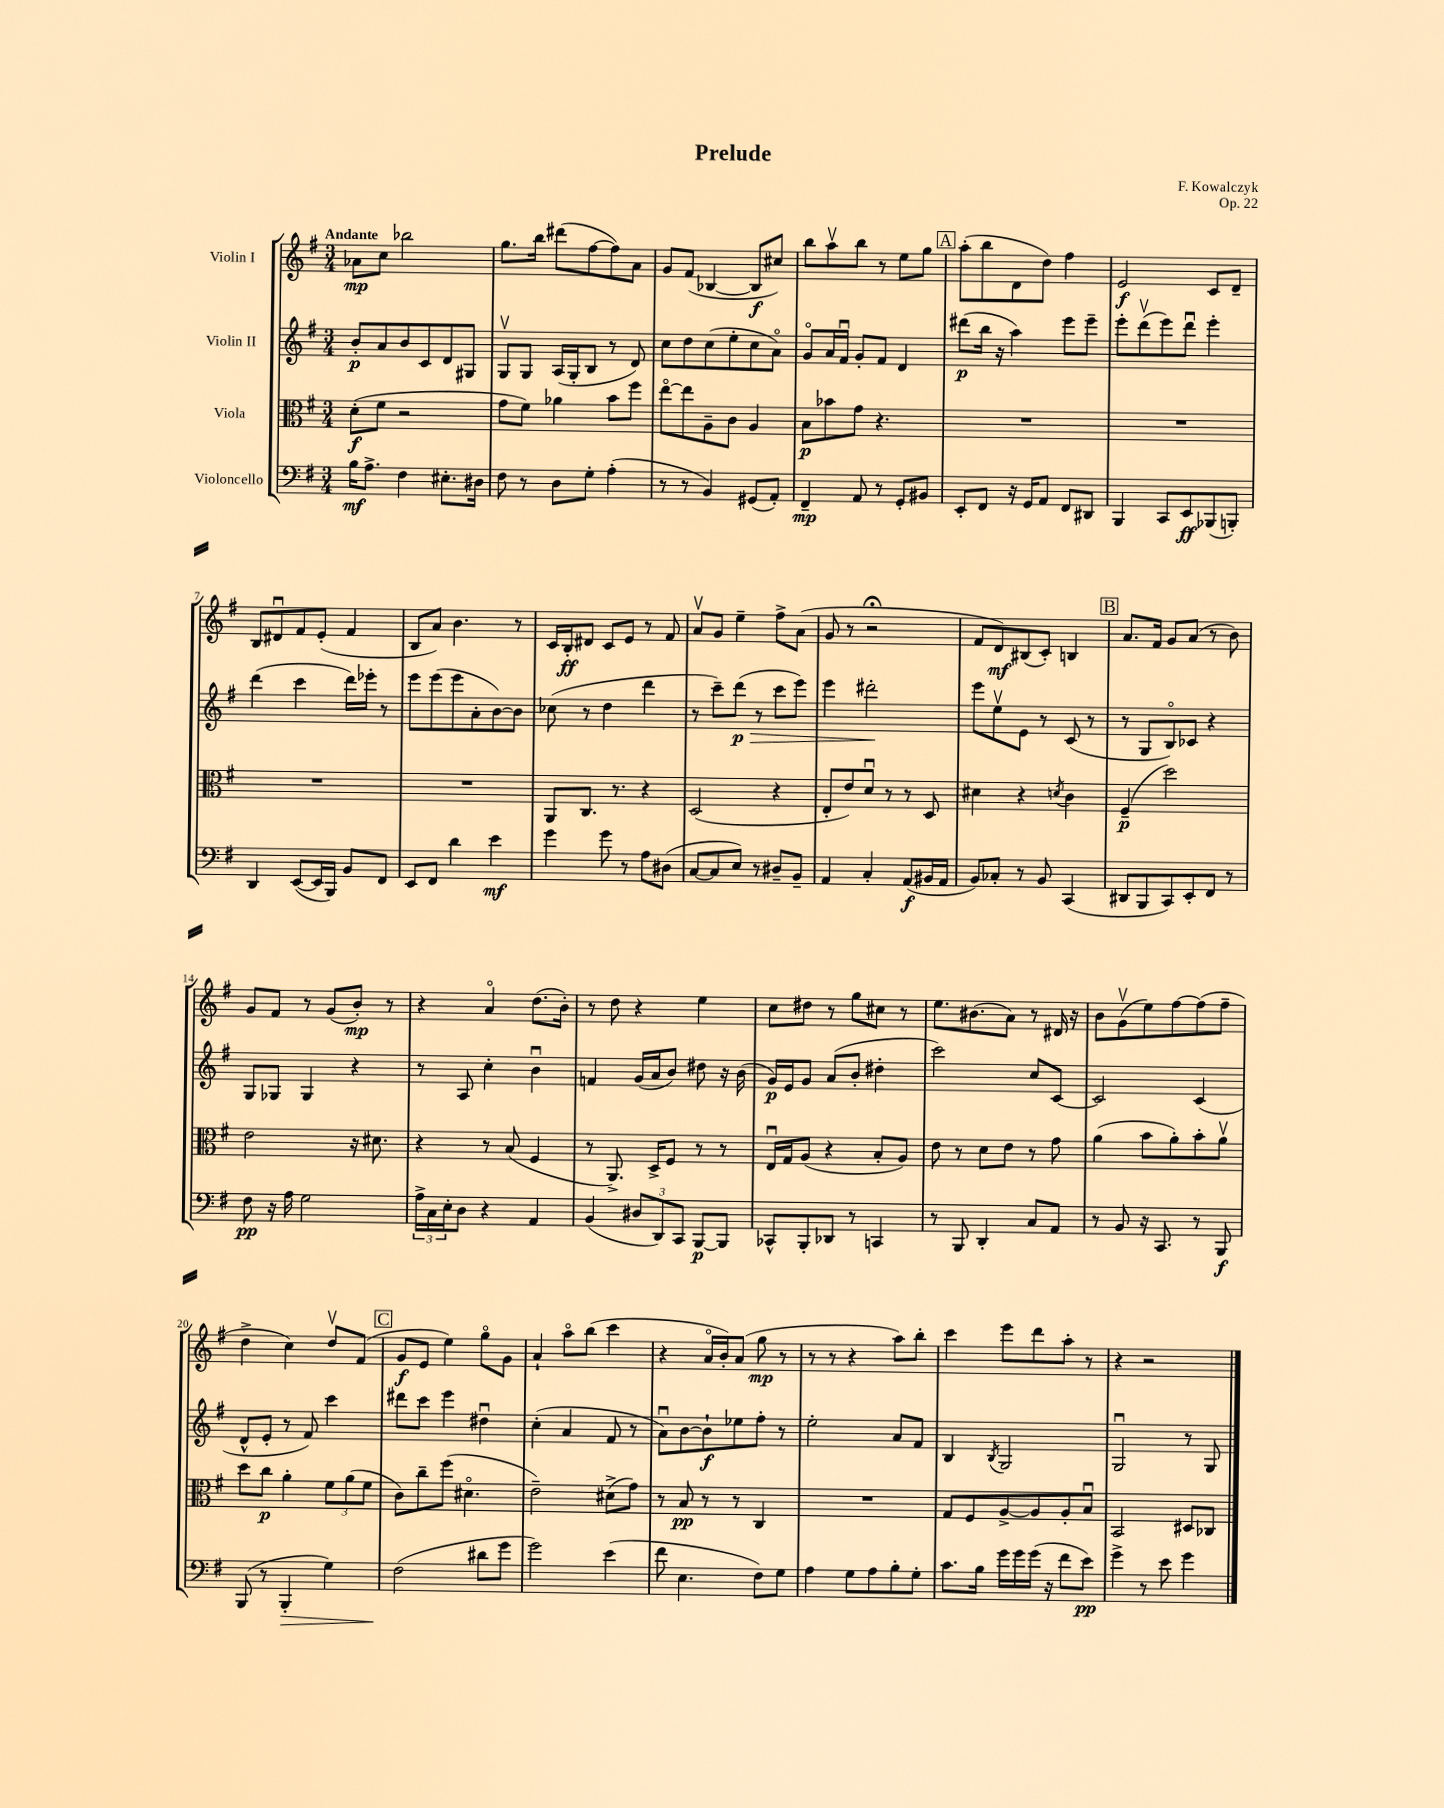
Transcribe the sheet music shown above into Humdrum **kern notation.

**kern	**kern	**kern	**kern
*staff4	*staff3	*staff2	*staff1
*clefF4	*clefC3	*clefG2	*clefG2
*k[f#]	*k[f#]	*k[f#]	*k[f#]
*M3/4	*M3/4	*M3/4	*M3/4
16B\LK	(8d'\L	8b'/L	8a-\L
8.A^\J	.	.	.
.	8f#\J	8a/	8cc\J
4F#\	2r	8b/	2bb-\
.	.	8c/	.
8.E#'\L	.	8d/	.
.	.	8G#/J	.
16D#\Jk	.	.	.
=	=	=	=
8F#\	8g\L	8Gv/L	8.gg\L
8r	8f#\J)	8G/J	.
.	.	.	16bb\Jk
8D\L	4a-\	(16A/LL	(8ddd#\L
.	.	16G'/J	.
8G'\J	.	8B/J	[8ff#\
(4A'\	8b\L	8r	8ff#\])
.	8ff#\J	8d/)	8a\J
=	=	=	=
8r	[8eeo\L	8cc\L	8g/L
8r	8ee\]	8dd\	(8f#/J
4BB/)	8A~\	(8cc\	[4B-/
.	8c\J	8ee'\	.
(8GG#/L	4A/	8cc\	8B-/]L
8AA'/J)	.	8ao\J)	8cc#/J)
=	=	=	=
4FF#~/	8B\L	8go/L	8bb\L
.	8b-\	16a/L	8aav\
.	.	16f#u/JJ	.
8AA/	8g\J	8g'/L	8bb\J
8r	4.r	8f#/J	8r
8GG'/L	.	4d/	8ee\L
8BB#/J	.	.	8gg\J
=	=	=	=
8EE'/L	2.r	(8ddd#\L	(8aa'\L
8FF#/J	.	16bb\Jk	8bb\
.	.	16r	.
16r	.	4aa\)	8d\
16GG/LK	.	.	.
8AA/J	.	.	8dd\J)
8FF#/L	.	8eee\L	4ff#\
8DD#/J	.	8eee~\J	.
=	=	=	=
4BBB/	2.r	8eee'\L	2e/
.	.	(8dddv\	.
8CC/L	.	8eee\)	.
8EE/	.	8dddu\J	.
(8BBB-/	.	4eee'\	8c/L
8BBB'/J)	.	.	8d~/J
=	=	=	=
4DD/	2.r	(4ddd\	8B/L
.	.	.	8d#u/
([8EE/L	.	4ccc\	8f#/
16EE/]L	.	.	(8e'/J
16BBB/JJ)	.	.	.
8BB/L	.	16ddd\LL)	4f#/
.	.	16eee-'\JJ	.
8FF#/J	.	8r	.
=	=	=	=
8EE/L	2.r	8eee\L	8B/L
8FF#/J	.	(8eee\	8a/J)
4d\	.	8eee\	4.b\
.	.	8a'\	.
4e\	.	[8b\)	.
.	.	8b\]J	8r
=	=	=	=
4g\	8AA/L	(8cc-\	16c/LL
.	.	.	16B'/J
.	8.C/J	8r	8d#/J
8g\	.	4dd\	8c/L
.	8.r	.	.
8r	.	.	8e/J
8A\L	4r	4ddd\	8r
(8D#\J	.	.	8f#/
=	=	=	=
[8C/L	(2D/	8r	8av/L
8C/]	.	8ccc~\L)	8g/J
8E/J)	.	(8ddd\J	4ee~\
8r	.	8r	.
8D#~/L	4r	8ccc\L	8ff#^\L
8BB~/J	.	8eee\J)	(8a\J
=	=	=	=
4AA/	8E'/L	4eee\	8g/
.	8e/)	.	8r
4C'/	8du/J	2ddd#'\	2r;
.	8r	.	.
(8AA/L	8r	.	.
16BB#/L	8D/	.	.
16AA/JJ	.	.	.
=	=	=	=
8BB/L)	4d#\	8eee\L	8f#/L
8C-'/J	.	8eev\	8d/)
8r	4r	8e\J	(8B#/
8BB/	.	8r	8c'/J)
.	8qd/	.	.
(4CC/	4c\	(8c/	4B/
.	.	8r	.
=	=	=	=
8DD#/L	(4F#~/	8r	8.a/L
8BBB/	.	8G/L	.
.	.	.	16f#/Jk
8CC/)	2dd\)	8Bo/)	8g/L
8EE'/	.	8c-/J	(8a/J
8FF#/J	.	4r	8r
8r	.	.	8b\)
=	=	=	=
8F#\	2e\	8G/L	8g/L
16r	.	8G-/J	8f#/J
16A\	.	.	.
2G\	.	4G-/	8r
.	.	.	(8g/L
.	16r	4r	8b'/J)
.	8.d#\	.	.
.	.	.	8r
=	=	=	=
24A^\LL	4r	8r	4r
24C\	.	.	.
24E'\J	.	.	.
8D\J	.	8A/	.
4r	8r	4cc'\	4ao/
.	(8B/	.	.
4AA/	4F#/	4bu\	(8.dd\L
.	.	.	16b'\Jk)
=	=	=	=
(4BB/	8r	4f/	8r
.	8.AA^/)	.	8dd\
12D#/L	.	(16g/LL	4r
.	16D^/LK	16a/J	.
12DD/)	.	.	.
.	8F#/J	8b/J)	.
12CC/J	.	.	.
[8BBB/L	8r	8dd#\	4ee\
8BBB/]J	8r	16r	.
.	.	(16b\	.
=	=	=	=
8CC-^^/L	16Eu/LL	16g/LL)	8cc\L
.	16G/J	16e/J	.
8BBB'/	(8A/J	8g/J	8dd#\J
8DD-/J	4r	(8a/L	8r
8r	.	8b'/J	8gg\L
4CC/	8B'/L	4dd#'\	8cc#\J
.	8A/J)	.	8r
=	=	=	=
8r	8e\	2ccc\)	8.ee\L
8BBB/	8r	.	.
.	.	.	(8.b#\
4DD'/	8d\L	.	.
.	8e\J	.	8a\J)
8C/L	8r	8cc/L	8r
8AA/J	8g\	[8c/J	16d#/
.	.	.	16r
=	=	=	=
8r	(4a\	2c/]	8b\L
8BB/	.	.	(8gv\
16r	8b\L	.	8ee\)
8.CC/	.	.	.
.	8a'\)	.	[8ff#\
8r	8b'\	(4c/	(8ff#\]
8BBB/	8av\J	.	8ff#~\J
=	=	=	=
(8BBB/	8dd\L	8d^^/L	4dd^\
8r	8cc\J	8e'/J	.
4BBB'/	4a'\	8r	4cc\)
.	.	8f#/)	.
4G\)	12f#\L	4ccc\	8ddv/L
.	(12a\	.	.
.	.	.	(8f#/J
.	12f#\J	.	.
=	=	=	=
(2F#\	8c\L)	8ddd#\L	8g/L
.	8cc~\	8ccc\J	8e/J
.	(8ff#\J	4eee\	4ee\)
.	4.d#o\	.	.
8d#\L	.	4dd#u\	8ggo\L
8g\J	.	.	8g\J
=	=	=	=
2g\)	2e~\)	(4cc'\	4a`/
.	.	4a/	8aao\L
.	.	.	(8bb\J
(4e\	(8d#^\L	8f#/	4ccc\
.	8g\J)	8r	.
=	=	=	=
8f#\	8r	8au\L)	4r
4.E\	8B/	[8b\	.
.	8r	8b`\]	16ao/LL
.	.	.	16b'/J)
.	8r	8ee-\	(8a/J
8F#\L)	4C/	8ff#'\J	8gg\
8G\J	.	8r	8r
=	=	=	=
4A\	2.r	2ee'\	8r
.	.	.	8r
8G\L	.	.	4r
8A\	.	.	.
8B'\	.	8a/L	8aa\L)
8G'\J	.	8f#/J	8bb'\J
=	=	=	=
8.c\L	8G/L	4B/	4ccc\
.	8F#/	.	.
16B\Jk	.	.	.
.	.	8qB/	.
16g\LL	[8A^/	2G/	8eee\L
16g\	.	.	.
(16g\JJ	8A/]	.	8ddd\
16r	.	.	.
8f#\L	8A'/	.	8aa'\J
8e\J)	8Bu/J	.	8r
=	=	=	=
4g^\	2BB/	2Gu/	4r
8r	.	.	2r
8e\	.	.	.
4g\	8D#/L	8r	.
.	8C-/J	8G/	.
==	==	==	==
*-	*-	*-	*-
